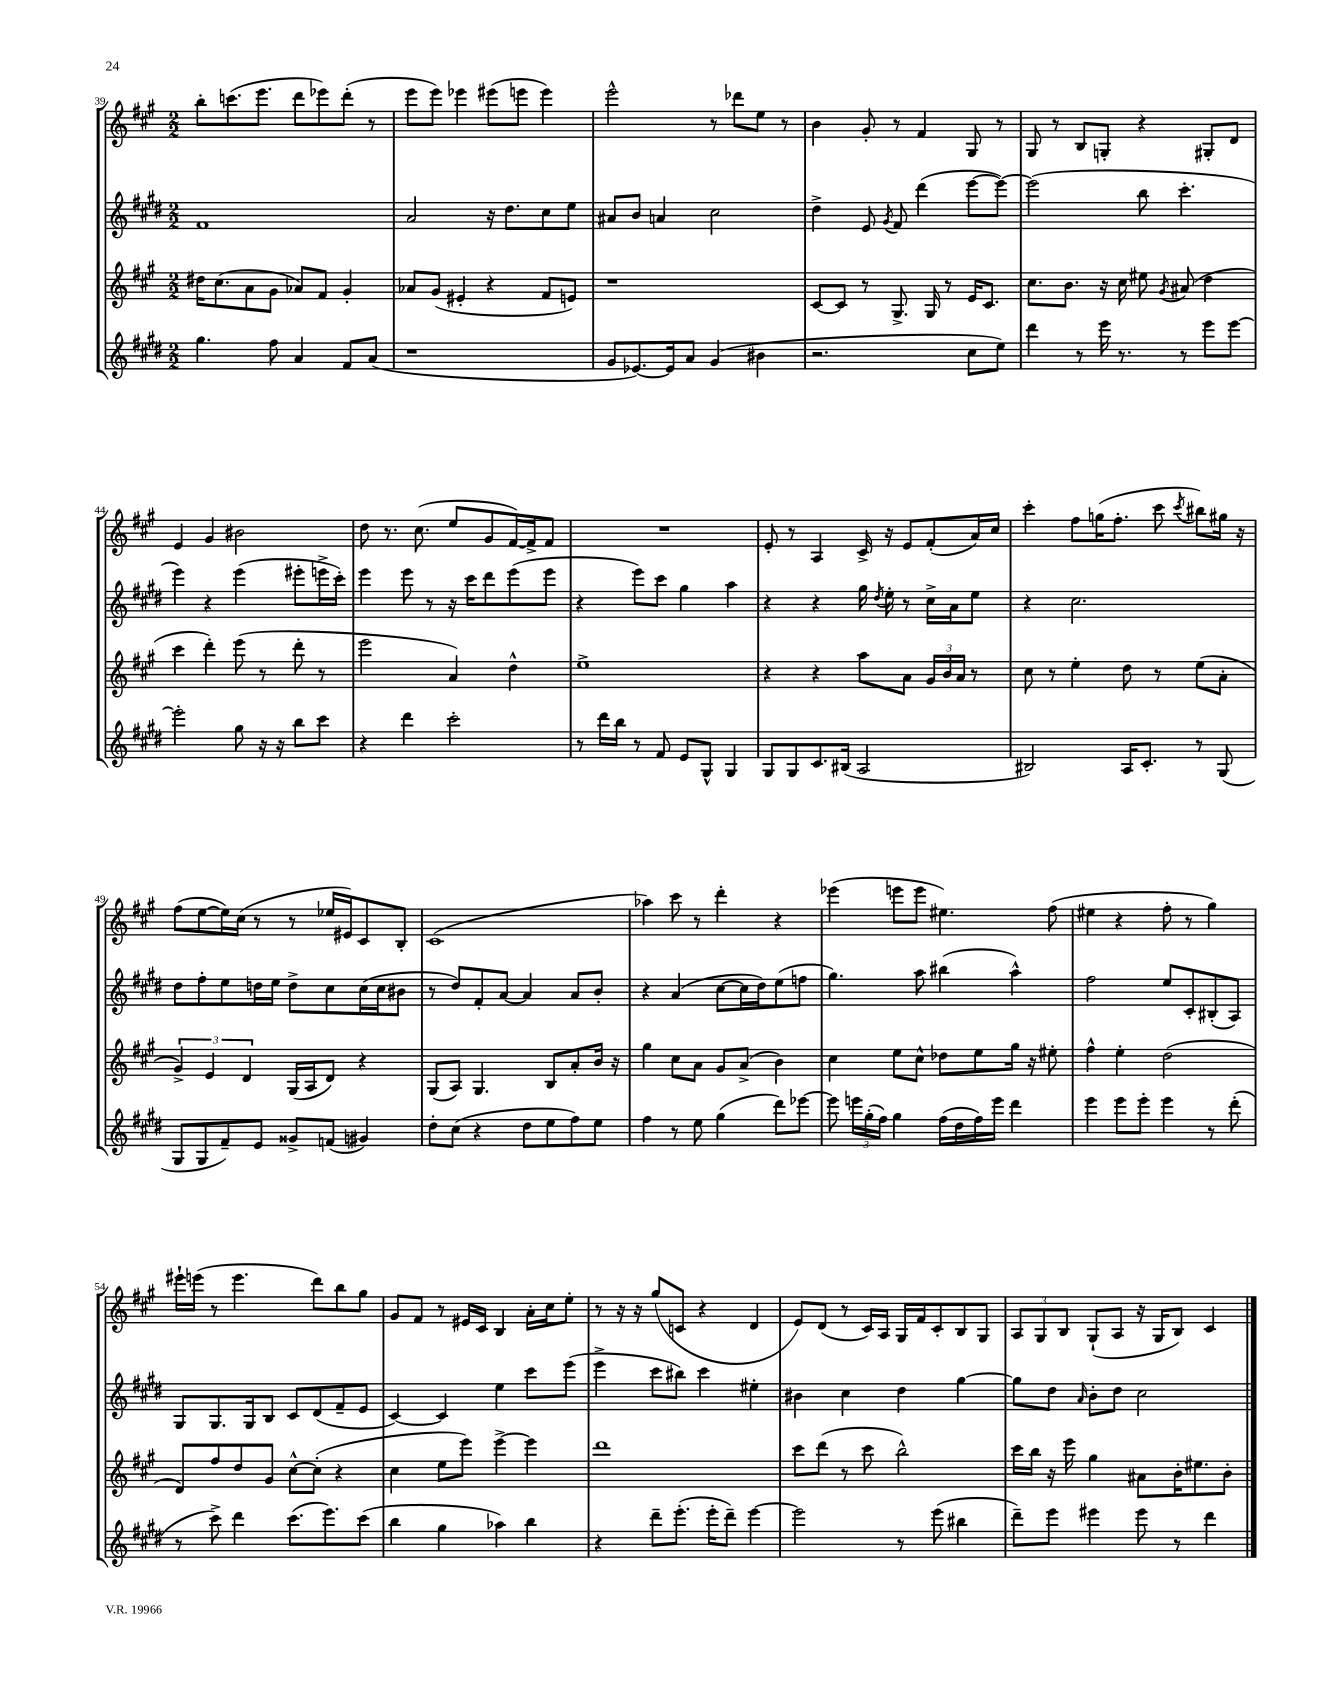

**kern	**kern	**kern	**kern
*staff4	*staff3	*staff2	*staff1
*clefG2	*clefG2	*clefG2	*clefG2
*k[f#c#g#d#]	*k[f#c#g#]	*k[f#c#g#d#]	*k[f#c#g#]
*M2/2	*M2/2	*M2/2	*M2/2
4.gg#\	16dd#\LK	1f#	8bb'\L
.	(8.cc#\	.	.
.	.	.	(8.ccc\
.	8a\	.	.
.	.	.	8.eee\J
8ff#\	8g#\J	.	.
4a/	8a-/L)	.	8ddd\L
.	8f#/J	.	8eee-\)
8f#/L	4g#'/	.	(8ddd'\J
(8a/J	.	.	8r
=	=	=	=
1r	8a-/L	2a/	8eee\L
.	(8g#/J	.	8eee\J)
.	4e#'/	.	4eee-\
.	4r	16r	(8eee#\L
.	.	8.dd#\L	.
.	.	.	8eee\J
.	8f#/L	8cc#\	4eee\)
.	8e/J)	8ee\J	.
=	=	=	=
8g#/L	1r	8a#/L	2eee^^\
[8.e-/)	.	8b/J	.
.	.	4a/	.
16e-/]k	.	.	.
8a/J	.	.	.
(4g#/	.	2cc#\	8r
.	.	.	8ddd-\L
4b#\	.	.	8ee\J
.	.	.	8r
=	=	=	=
2.r	[8c#/L	4dd#^\	4b\
.	8c#/]J	.	.
.	8r	8e/	8g#'/
.	.	8qg#/	.
.	8.G#^/	8f#/	8r
.	.	(4ddd#\	4f#/
.	16G#/	.	.
.	8r	.	.
8cc#\L	16e/LK	[8eee\L	8G#/
.	8.c#/J	.	.
8ee\J)	.	8eee\_J)	8r
=	=	=	=
4ddd#\	8.cc#\L	(2eee\]	8G#/
.	.	.	8r
.	8.b\J	.	.
8r	.	.	8B/L
16eee\	16r	.	8G'/J
8.r	16cc#\	.	.
.	8ee#\	8bb\	4r
.	8qg#/	.	.
8r	(8a#/	4.ccc#'\	.
8eee\L	4dd\	.	8G#'/L
[8eee\J	.	.	8d/J
=	=	=	=
2eee'\]	4ccc#\	4eee\)	4e/
.	4ddd'\)	4r	4g#/
8gg#\	(8eee\	(4eee\	2b#\
16r	8r	.	.
16r	.	.	.
8bb\L	8ddd'\	8eee#'\L	.
8ccc#\J	8r	16eee^\L	.
.	.	16ccc#'\JJ)	.
=	=	=	=
4r	2eee\	4eee\	8dd\
.	.	.	8.r
4ddd#\	.	8eee\	.
.	.	.	(8.cc#\
.	.	8r	.
2ccc#'\	4a/)	16r	8ee/L
.	.	16ccc#\LK	.
.	.	8ddd#\	8g#/
.	4dd^^\	(8eee\	[16f#/L)
.	.	.	16f#^/]J
.	.	8eee\J	8f#/J
=	=	=	=
8r	1ee^	4r	1r
16ddd#\LL	.	.	.
16bb\JJ	.	.	.
8r	.	8eee\L)	.
8f#/	.	8ccc#\J	.
8e/L	.	4gg#\	.
8G#^^/J	.	.	.
4G#/	.	4aa\	.
=	=	=	=
8G#/L	4r	4r	8e'/
8G#/	.	.	8r
8.c#/	4r	4r	4A/
(16B#/Jk	.	.	.
2A/	8aa\L	16gg#\	16c#^/
.	.	8qdd#/	.
.	.	16ee'\	16r
.	8a\J	8r	8e/L
.	24g#/LL	16cc#^\LL	(8f#'/
.	24b/	.	.
.	.	16a\J	.
.	24a/JJ	.	.
.	8r	8ee\J	16a/L)
.	.	.	16cc#/JJ
=	=	=	=
2B#/)	8cc#\	4r	4ccc#'\
.	8r	.	.
.	4ee'\	2.cc#\	8ff#\L
.	.	.	(16gg\K
.	.	.	8.ff#'\J
16A/LK	8dd\	.	.
8.c#'/J	.	.	.
.	8r	.	8ccc#\
.	.	.	8qccc#/
8r	(8ee\L	.	8bb#\L)
(8G#/	8a'\J	.	16gg#\Jk
.	.	.	16r
=	=	=	=
8G#/L	6g#^/)	8dd#\L	(8ff#\L
8G#/	.	8ff#'\	[8ee\
.	6e/	.	.
8f#~/)	.	8ee\	16ee\]L)
.	.	.	(16cc#\JJ
.	6d/	.	.
8e/J	.	16dd\L	8r
.	.	16ee\JJ	.
8g##^/L	(16G#/LL	8dd^\L	8r
.	16A/J	.	.
(8f/J	8d/J)	8cc#\	16ee-/LL
.	.	.	16e#/J)
4g#/)	4r	(16cc#\L	8c#/
.	.	16cc#\J	.
.	.	8b#\J	8B'/J
=	=	=	=
8dd#'\L	(8G#/L	8r	(1c#
(8cc#\J	8A/J)	8dd#/L)	.
4r	4.G#/	8f#'/	.
.	.	[8a/J	.
8dd#\L	.	4a/]	.
8ee\	8B/L	.	.
8ff#\)	8a'/	8a/L	.
8ee\J	16b/Jk	8b'/J	.
.	16r	.	.
=	=	=	=
4ff#\	4gg#\	4r	4aa-\)
8r	8cc#\L	(4a/	8ccc#\
8ee\	8a\J	.	8r
(4gg#\	8g#/L	[8cc#\L	4ddd'\
.	(8a^/J	16cc#\]L	.
.	.	16dd#\J)	.
8ddd#\L)	4b\)	(8ee\	4r
[8eee-\J	.	8ff\J	.
=	=	=	=
8eee-\]	4cc#\	4.gg#\)	(4eee-\
24eee\LL	.	.	.
(24gg#'\	.	.	.
24ff#\JJ)	.	.	.
4gg#\	8ee\L	.	8eee\L
.	8cc#^^\J	8aa\	8eee\J
(16ff#\LL	8dd-\L	(4bb#\	4.ee#\)
16dd#\	.	.	.
16ff#\)	8ee\	.	.
16eee\JJ	.	.	.
4ddd#\	16gg#\Jk	4aa^^\)	.
.	16r	.	.
.	8ee#'\	.	(8ff#\
=	=	=	=
4eee\	4ff#^^\	2ff#\	4ee#\
8eee\L	4ee'\	.	4r
8eee'\J	.	.	.
4eee\	(2dd\	8ee/L	8ff#'\
.	.	8c#'/	8r
8r	.	(8B#'/	4gg#\)
(8ddd#'\	.	8A/J)	.
=	=	=	=
8r	8d/L)	8G#/L	16eee#`\LL
.	.	.	(16eee\JJ
8ccc#^\)	8ff#/	8.G#/	8r
4ddd#\	8dd/	.	4.eee\
.	.	16G#/k	.
.	8g#/J	8B/J	.
(8.ccc#\L	[8cc#^^\L	8c#/L	.
.	(8cc#'\]J	(8d#/	8ddd\L)
8.eee\)	.	.	.
.	4r	8f#~/	8bb\
(8ccc#\J	.	8e/J	8gg#\J
=	=	=	=
4bb\	4cc#\	[4c#/)	8g#/L
.	.	.	8f#/J
4gg#\	8ee\L	4c#/]	8r
.	8eee\J)	.	16e#/LL
.	.	.	16c#/JJ
4aa-\)	[4eee^\	4ee\	4B/
4bb\	4eee\]	8ccc#\L	16a'\LL
.	.	.	16cc#\J
.	.	(8eee\J	8ee'\J
=	=	=	=
4r	1ddd	4eee^\	8r
.	.	.	16r
.	.	.	16r
8ddd#~\L	.	8ccc#\L	(8gg#/L
(8.eee'\J	.	8bb#\J)	8c/J
.	.	4ccc#\	4r
16eee'\LK	.	.	.
8ddd#~\J)	.	.	.
[4eee\	.	4ee#'\	4d/
=	=	=	=
2eee\]	8ccc#\L	4b#\	8e/L)
.	(8ddd\J	.	(8d/J
.	8r	4cc#\	8r
.	8ccc#\	.	16c#/LL)
.	.	.	16A/JJ
8r	2bb^^\)	4dd#\	16G#/LL
.	.	.	16f#/J
(8eee\	.	.	8c#'/
4bb#\	.	[4gg#\	8B/
.	.	.	8G#/J
=	=	=	=
8ddd#~\L)	16ccc#\LL	8gg#\]L	12A/L
.	16bb\JJ	.	.
.	.	.	12G#/
8eee\J	16r	8dd#\J	.
.	.	.	12B/J
.	16eee\	.	.
.	.	16qqa/	.
4eee#\	4gg#\	8b'\L	(8G#`/L
.	.	8dd#\J	8A/J
8eee#\	8a#\L	2cc#\	16r
.	.	.	16G#/LK
8r	16b'\K	.	8B/J)
.	8.ee#\	.	.
4ddd#\	.	.	4c#/
.	8b'\J	.	.
==	==	==	==
*-	*-	*-	*-
